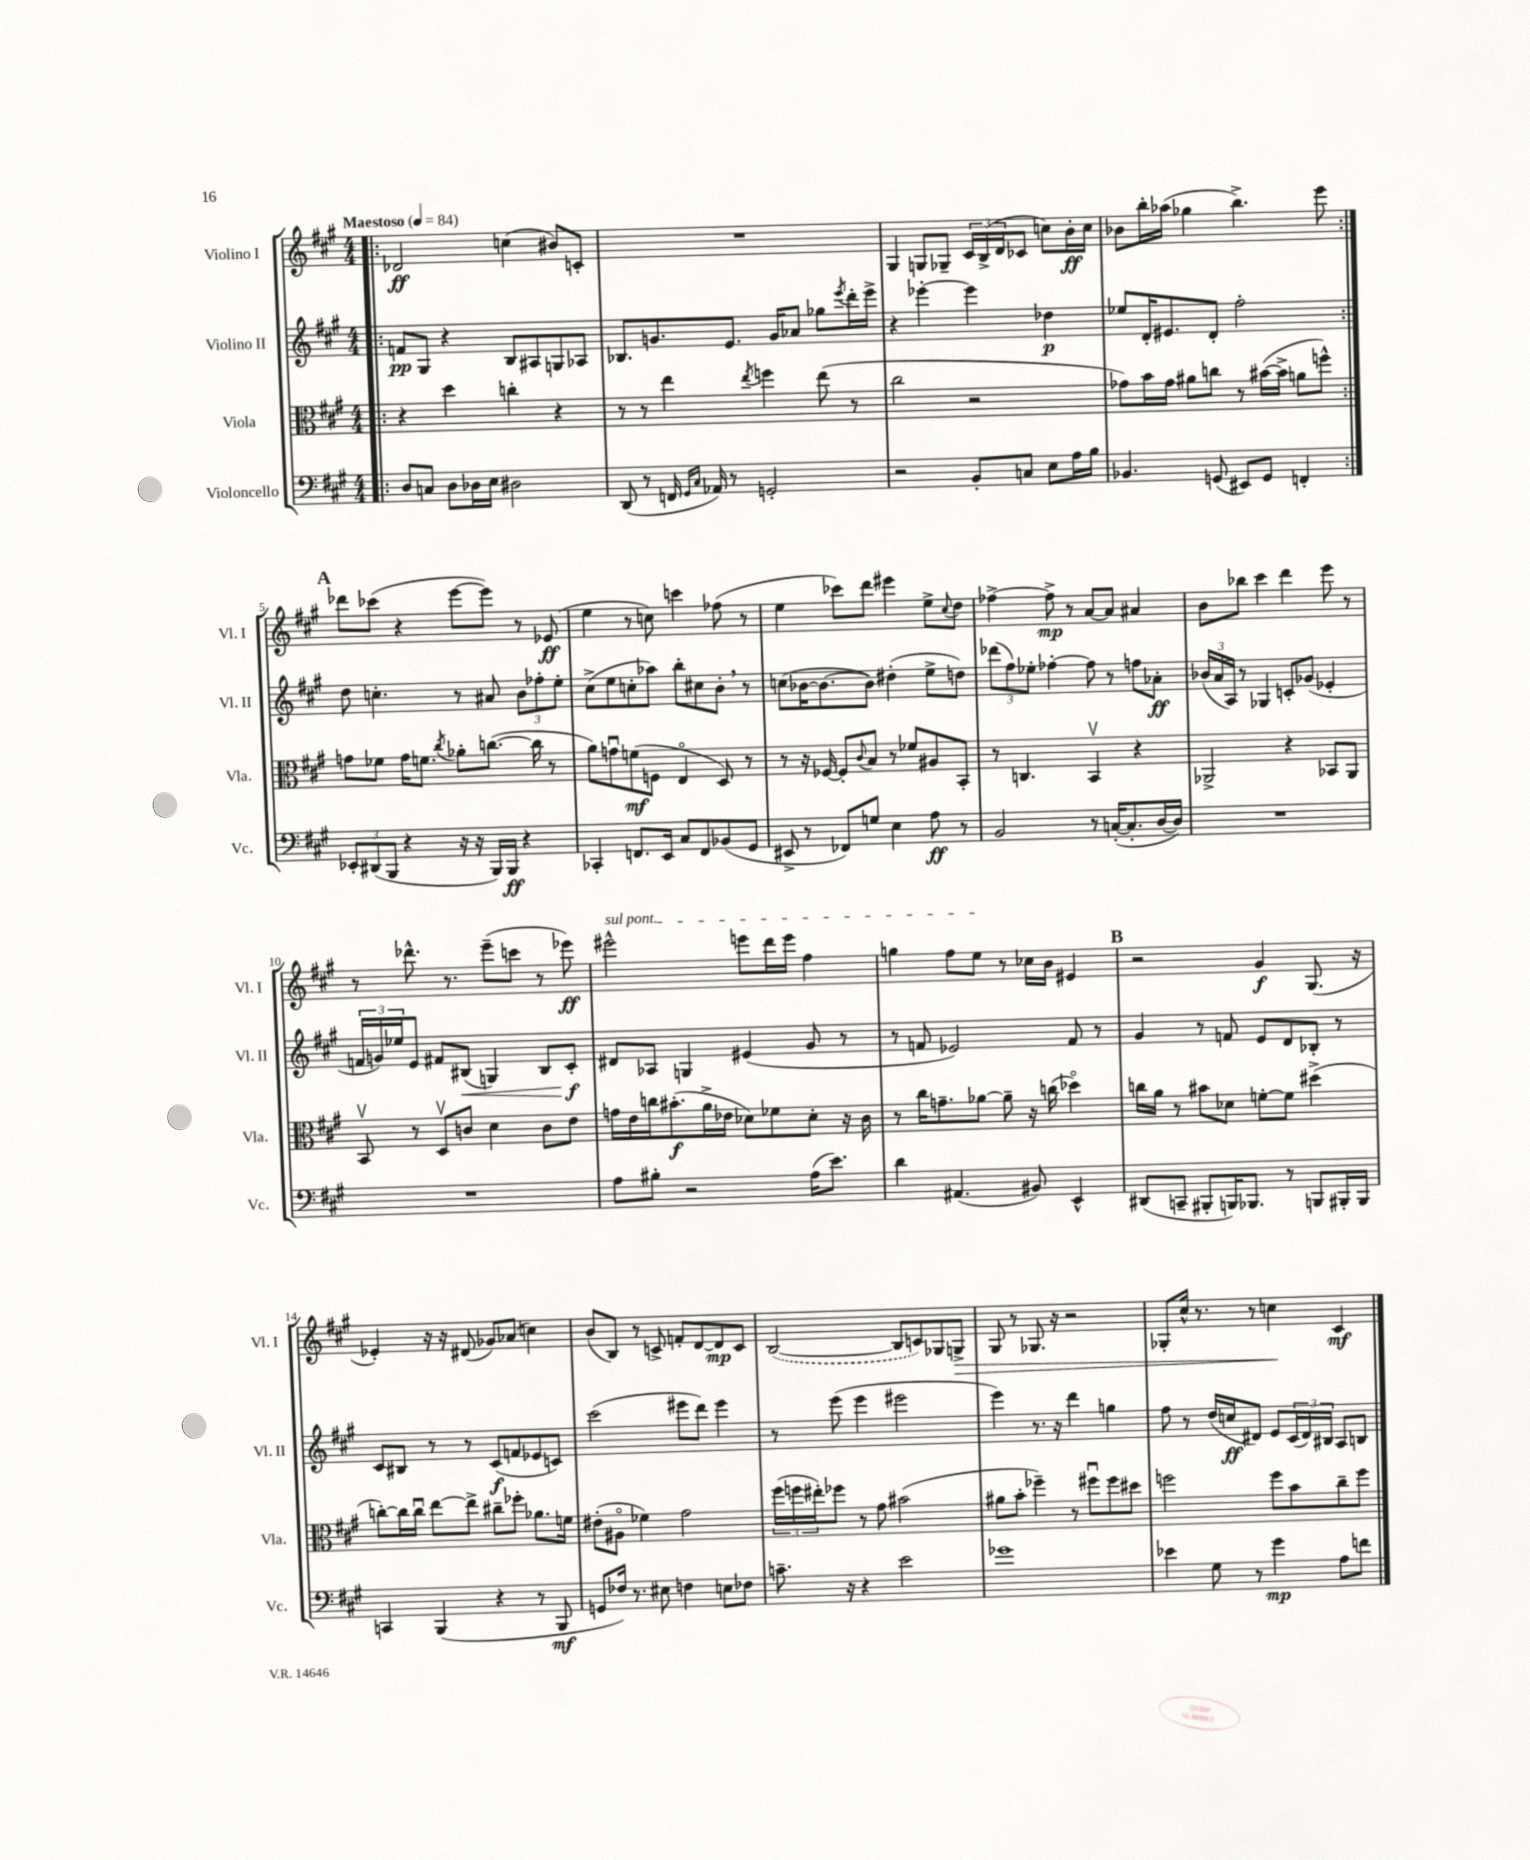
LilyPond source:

<<
\new StaffGroup <<
\new Staff = "s0" \with { instrumentName = "Violino I" shortInstrumentName = "Vl. I" } {
    \clef treble \key a \major \numericTimeSignature \time 4/4 \tempo "Maestoso" 4 = 84
    \repeat volta 2 { \bar ".|:" des'2\ff c''4( bis'8) c'8-. |
    R1 |
    gis4 g8 ges8-- \tuplet 3/2 { cis'16 b16->( d'16 } ces'8 c''8) b'16-.\ff c''16 |
    bes'8 b''16-. aes''16( ges''4 b''4.->) e'''8 | }
    \mark \markup { \bold "A" } des'''8 ces'''8( r4 e'''8~ e'''8) r8 ees'8\ff( |
    e''4 r8 c''8) c'''4 fes''8( r8 |
    e''4 ces'''8) d'''8 eis'''4 e''8-> \appoggiatura { cis''8 } d''8 |
    fes''4~-> fes''8->\mp r8 a'8~ a'8 ais'4 |
    b'8 bes''8 cis'''4 d'''4 e'''8 r8 |
    r8 des'''8.-^ r8. e'''8--( c'''8 r8 ees'''8\ff) |
    \once \override TextSpanner.bound-details.left.text = \markup { \italic "sul pont." } eis'''2-^\startTextSpan e'''8 d'''16 e'''16 fis''4 |
    g''4 fis''8 e''8\stopTextSpan r8 ces''16 b'16 eis'4 |
    \mark \markup { \bold "B" } r2 gis'4\f gis8.( r16 |
    ees'4-.) r16 r16 dis'8( ges'8) aes'8( c''4) |
    b'8( b8) r8 c'8-> f'8-. d'8~ d'8\mp c'8 |
    \once \slurDashed b2~( b8 c'8) ges8 g8->\> |
    gis8 r8 ges8. r16 r2 |
    ges8-. cis''16-^ r8. r8 c''4\! cis'4\mf \bar "|." |
}
\new Staff = "s1" \with { instrumentName = "Violino II" shortInstrumentName = "Vl. II" } {
    \clef treble \key a \major \numericTimeSignature \time 4/4
    \repeat volta 2 { \bar ".|:" f'8\pp gis8 r4 b8 ais8 g8 aes8 |
    bes8. g'8. e'8. g'16 aes'8 ges''8 \acciaccatura { e'''8 } d'''16-. e'''16-> |
    r4 ees'''4~-. ees'''4 des''4\p |
    ees''8 d'16-. eis'8. d'8-. fis''2-. | }
    \mark \markup { \bold "A" } d''8 c''4.-. r8 ais'8 \tuplet 3/2 { b'8 fes''8-. e''8-. } |
    cis''8->( e''8 c''8-. aes''8) b''8-. cis''8 b'8-. \breathe r8 |
    c''8( bes'16~ bes'8.~ bes'8) dis''4-.( e''8-> d''8) |
    \tuplet 3/2 { des'''8( fis''8) ees''8-. } fes''4~-. fes''8 r8 f''8 aes'8-.\ff |
    \tuplet 3/2 { bes'16( a'16 a16) } r8 ges4 c'8-. ges'8( ees'4-. |
    \tuplet 3/2 { f'16 g'16) ees''16 } e'8 fis'8 bis8\<( g4) bis8 cis'8-.\f\! |
    dis'8 aes8 g4 eis'4( gis'8 r8 |
    r8 f'8 ees'2) f'8 r8 |
    \mark \markup { \bold "B" } gis'4 r8 f'8 e'8 d'8 bes8-. r8 |
    cis'8 bis8 r8 r8 cis'8\f( f'8 ees'8 c'8) |
    cis'''2( eis'''8 d'''8) eis'''4 |
    r8 e'''8( e'''4 eis'''2 |
    e'''4) r8. r16 d'''4 g''4 |
    fis''8 r8 d''16( c''16\ff dis'8) e'8 \tuplet 3/2 { cis'16( dis'16) bis16 } a8 b8 \bar "|." |
}
\new Staff = "s2" \with { instrumentName = "Viola" shortInstrumentName = "Vla." } {
    \clef alto \key a \major \numericTimeSignature \time 4/4
    \repeat volta 2 { \bar ".|:" r4 d''4 c''4-. r4 |
    r8 r8 e''4 \acciaccatura { e''8 } f''4 e''8( r8 |
    cis''2 r2 |
    ges'8) b'16 ges'16 ais'8 c''8 r8 bis'16~( bis'16-> a'8 f''8-^) | }
    \mark \markup { \bold "A" } g'8 fes'8 g'16 f'8. \acciaccatura { cis''8 } aes'8-. c''8.~( c''16 r8 |
    a'8) g'8\downbow f'8\mf( f8 e4\flageolet d8) r8 |
    r8 r16 fes16~ fes8-. \appoggiatura { cis'8 } b8 r8 fes'8 ais8 b,8-. |
    r8 c4. b,4\upbow r4 |
    aes,2-> r4 bes,8 aes,8 |
    b,8\upbow r8 d8\upbow c'8 d'4 c'8 e'8 |
    g'16 e'16 c''16 bis'8.-.\f( a'16-> ees'16 des'8) fes'8 des'8-. r16 cis'16 |
    r8 cis''16 g'8.-- aes'8~ aes'8-- r16 c''16( des''4\flageolet) |
    \mark \markup { \bold "B" } c''16 a'16 r8 bis'8 des'8 f'8~-. f'8 dis''4->( |
    c''8~-.) c''16 c''16\downbow e''8~ e''8-> cis''8-- fes''8-. aes'8. f'16 |
    eis'8-.( ais8\flageolet fes'4) gis'2 |
    \tuplet 3/2 { fis''16( f''16 eis''16-.) } fes''8 r8 gis'8 bis'2( |
    ais'8 b'8-. fes''4--) r8 fis''8\downbow fis''8 dis''8 |
    f''2 f''8 b'8 cis''8-- f''8 \bar "|." |
}
\new Staff = "s3" \with { instrumentName = "Violoncello" shortInstrumentName = "Vc." } {
    \clef bass \key a \major \numericTimeSignature \time 4/4
    \repeat volta 2 { \bar ".|:" d8 c8 d8 des16 e16 dis2 |
    d,8( r8 f,16 \grace { gis,16 cis16 } aes,16) r8 g,2-. |
    r2 b,8-. c8 e8 a16 b16 |
    bes,4. g,8( eis,8) g,8 f,4-. | }
    \mark \markup { \bold "A" } \tuplet 3/2 { ees,8-. dis,8( b,,8 } r4 r16 r16 b,,16) b,,16\ff r4 |
    ces,4-. f,8. e,16 cis8 f,8 bes,8( gis,8 |
    eis,8-> r8 fes,8) g8 e4 a8\ff r8 |
    b,2 r8 c16~-.( c8.-. d16~ d16) |
    R1 |
    R1 |
    a8 bis8-. r2 a16( e'8.) |
    d'4 ais,4.( bis,8) e,4-^ |
    \mark \markup { \bold "B" } dis,8( c,8-- bis,,8-. b,,16) bes,,8. r8 b,,8 bis,,16-. bis,,16 |
    c,4 b,,4( r4 r8 b,,8\mf |
    g,8 fes16) r8. eis8 f4 e8 fes8 |
    c'8.-- r16 r4 e'2 |
    ges'1 |
    ees'4 gis8 r8 gis'4\mp a8 f'8 \bar "|." |
}
>>
>>
